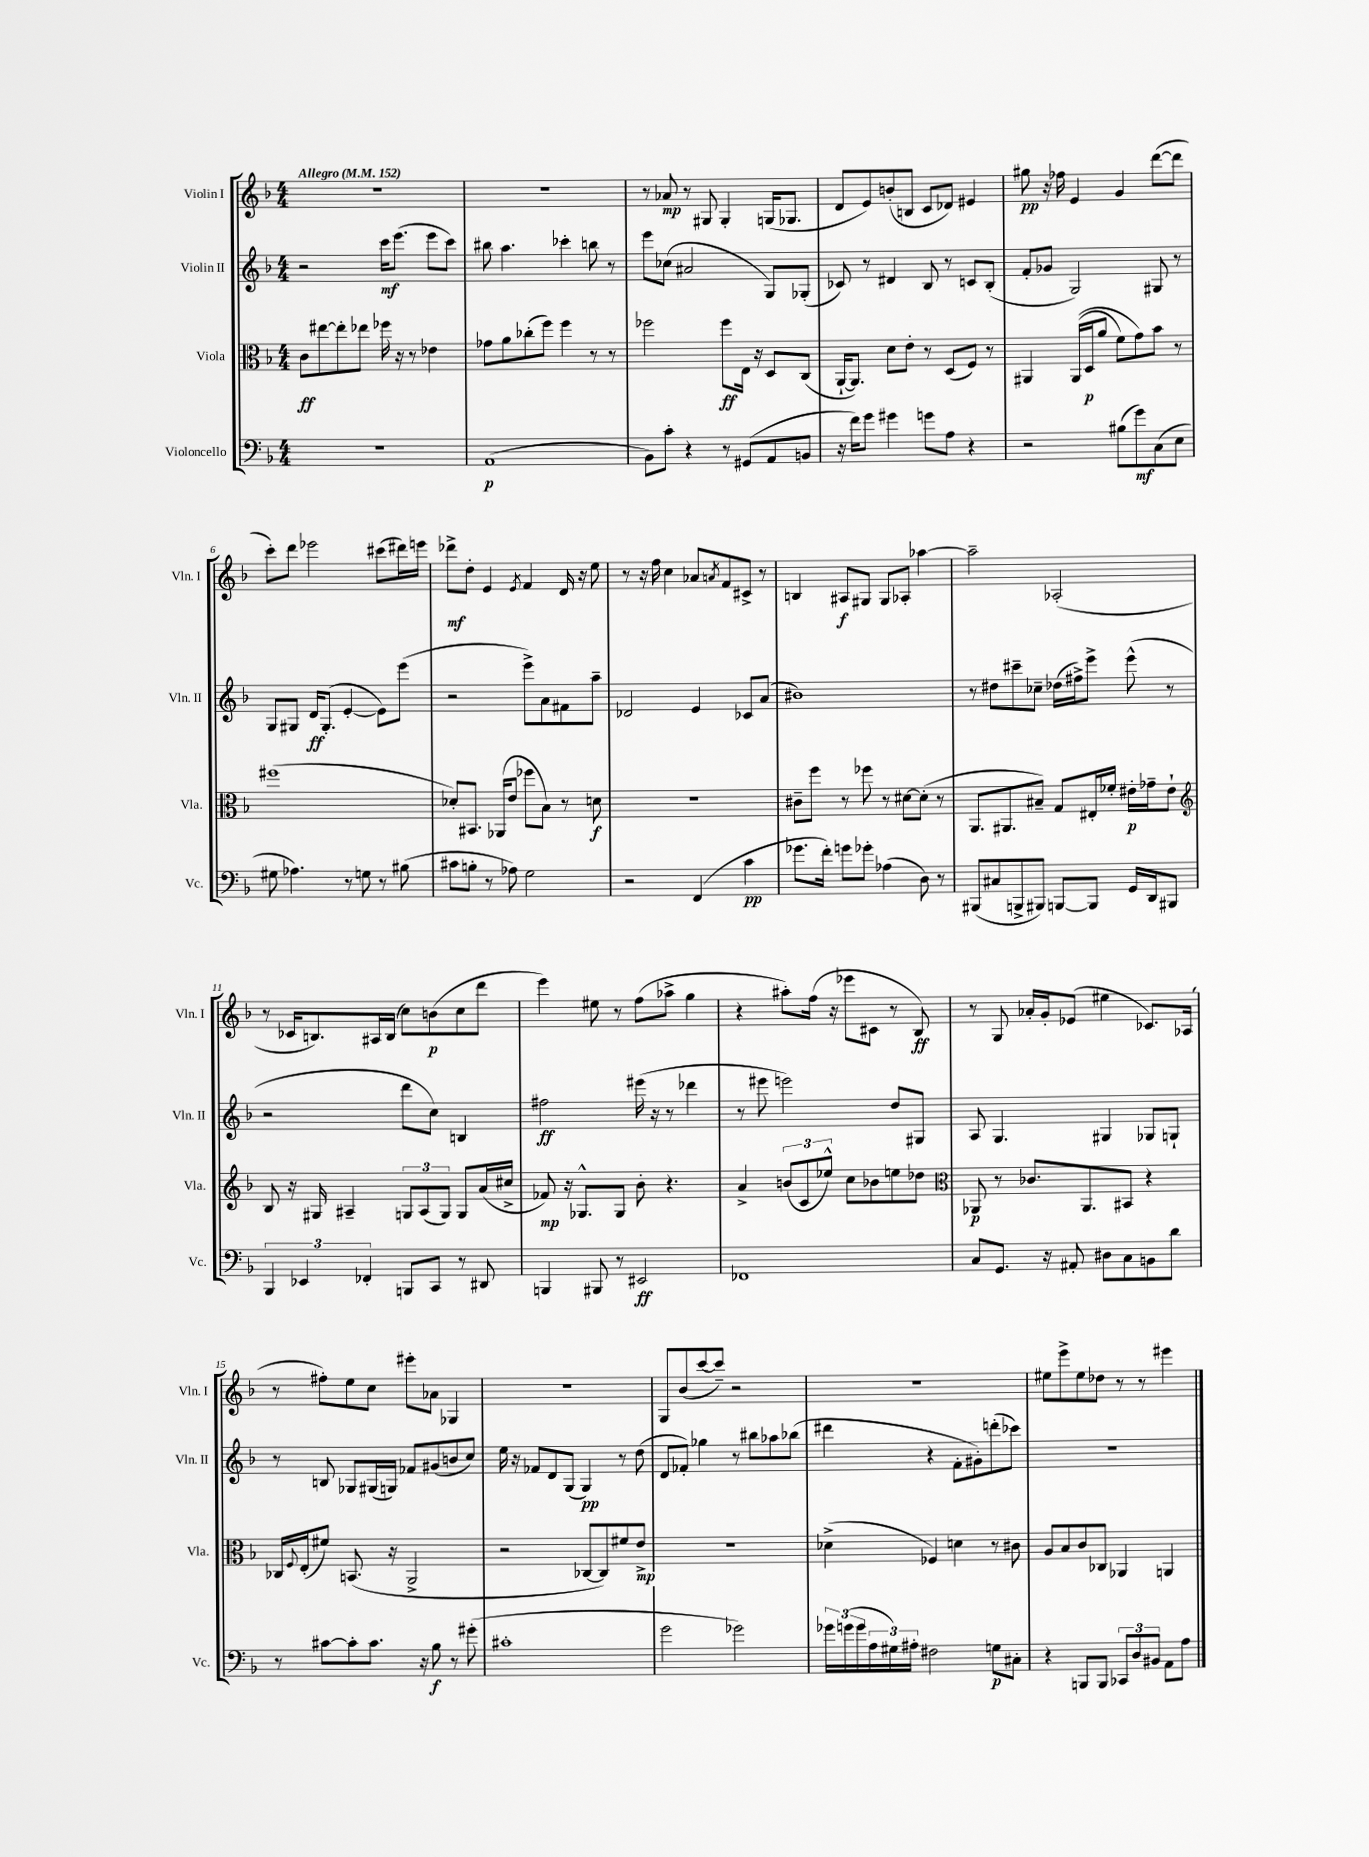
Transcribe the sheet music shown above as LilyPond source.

<<
\new StaffGroup <<
\new Staff = "s0" \with { instrumentName = "Violin I" shortInstrumentName = "Vln. I" } {
    \clef treble \key f \major \numericTimeSignature \time 4/4 \tempo "Allegro" 4 = 152
    R1 |
    R1 |
    r8 aes'8\mp r8 gis8 gis4-. g16( ges8. |
    d'8 e'8) b'8-.( b8 c'8 des'8) eis'4 |
    gis''8\pp r16 fes''16 e'4 g'4 d'''8~( d'''8 |
    c'''8-.) d'''8 ees'''2 cis'''8( dis'''16) e'''16 |
    des'''8->\mf d''8-. e'4 \acciaccatura { e'8 } f'4 d'16 r16 e''8 |
    r8 r16 f''16 c''4 aes'8 \acciaccatura { a'8 } f'8 cis'8-> r8 |
    b4 ais8\f gis8 gis8 aes8-. aes''4~ |
    aes''2-- aes2-.( |
    r8 ces'16 b8.) ais16 b16( c''8) b'8\p( c''8 d'''8 |
    e'''4) eis''8 r8 f''8( aes''8-> g''4 |
    r4 ais''8-.) f''16( r16 ees'''8 cis'8 r8 bes8\ff) |
    r8 g8 aes'16-. g'16-. ees'8( eis''4 ces'8.) aes16( |
    r8 fis''8-.) e''8 c''8 eis'''8-. aes'8 ges4 |
    r1 |
    g8 bes'8( c'''8~ c'''8--) r2 |
    R1 |
    eis''8 e'''8-> eis''8 des''8 r8 r8 eis'''4 \bar "|." |
}
\new Staff = "s1" \with { instrumentName = "Violin II" shortInstrumentName = "Vln. II" } {
    \clef treble \key f \major \numericTimeSignature \time 4/4
    r2 c'''16\mf e'''8.( e'''8 c'''8) |
    bis''8 a''4. ces'''4-. b''8 r8 |
    e'''8 ces''8( ais'2 g8) ges8-.( |
    ces'8) r8 dis'4 bes8 r8 c'8 bes8-.( |
    f'8-. ges'8 g2) gis8 r8 |
    g8 gis8 d'16\ff gis8.-.( e'4~-. e'8) e'''8( |
    r2 e'''8->) a'8 fis'8 a''8-- |
    des'2 e'4 ces'8 a'8( |
    bis'1) |
    r8 dis''8 cis'''8-- ces''8-- des''16( fis''16->) e'''8-> e'''8-^( r8 |
    r2 d'''8 c''8) b4 |
    fis''2\ff eis'''16( r16 r8 des'''4 |
    r8 eis'''8 e'''2) d''8 gis8 |
    a8 g4. gis4 ges8 g8-! |
    r8 b8 ges8 gis16( g16) fes'8 gis'8( b'8 c''8) |
    e''16 r16 fes'8 d'8 g8( g4\pp) r8 d''8( |
    d'8 fes'8-.) ges''4 r8 bis''8 aes''8 bes''8( |
    dis'''4 r4 f'8-. gis'8-.) d'''8-.( ces'''8) |
    R1 \bar "|." |
}
\new Staff = "s2" \with { instrumentName = "Viola" shortInstrumentName = "Vla." } {
    \clef alto \key f \major \numericTimeSignature \time 4/4
    c'8\ff eis''8~ eis''8-. ees''8 fes''16 r16 r8 ees'4 |
    ges'8 a'8 ces''8-.( f''8) f''4 r8 r8 |
    fes''2 fes''8\ff e16 r16 d8 c8( |
    a,16~-! a,8.) d'8 e'8-. r8 d8( f8) r8 |
    ais,4 ais,16(\( d16\p a'8 f'8) g'8\) bes'8 r8 |
    fis''1( |
    des'8-.) bis,8. aes,16( e'8 fes''8 bes8) r8 d'8\f |
    R1 |
    cis'8-- f''8 r8 fes''8 r8 dis'8~ dis'8-.( r8 |
    a,8. ais,8. bis8--) g8 eis16-. fes'16-. eis'16-.\p ges'16-- eis'8-! |
    \clef treble bes8 r16 gis16 ais4-- \tuplet 3/2 { g8 ais8( g8) } g8 a'16( cis''16-> |
    fes'8\mp) r16 ges8.-^ ges8 bes'8-. r4. |
    a'4-> \tuplet 3/2 { b'8( c'8 ees''8-^) } c''8 bes'8 e''8 des''8 |
    \clef alto aes,8\p r8 ces'8. aes,8. bis,8 r4 |
    ces16 \appoggiatura { f8 } e16-.( fis'8) b,8.( r16 a,2-> |
    r2 ces8~ ces8) fis'8 e'8->\mp |
    R1 |
    des'4->( fes4) d'4 r8 cis'8 |
    a8 bes8 c'8 ces8 aes,4 a,4 \bar "|." |
}
\new Staff = "s3" \with { instrumentName = "Violoncello" shortInstrumentName = "Vc." } {
    \clef bass \key f \major \numericTimeSignature \time 4/4
    R1 |
    a,1\p( |
    bes,8) c'8-. r4 r8 gis,8( a,8 b,8 |
    r16 f'16) g'8 gis'4 g'8 a8 r4 |
    r2 bis8( g'8\mf) c8( e8 |
    gis8 aes4.) r8 g8 r8 bis8( |
    cis'8 b8-. r8 aes8) g2 |
    r2 f,4( c'4\pp |
    ges'8. f'16-.) g'8 ges'8-. aes4( d8) r8 |
    bis,,8( cis8 b,,8-> bis,,8) b,,8~ b,,8 g,16 d,16 bis,,8 |
    \tuplet 3/2 { bes,,4 ees,4 fes,4-. } b,,8 c,8 r8 dis,8 |
    b,,4 bis,,8 r8 eis,2\ff |
    fes,1 |
    c8 g,8. r16 ais,8-. dis8 c8 b,8 d'8 |
    r8 cis'8~ cis'8-. cis'8. r16 bes8\f r8 gis'8-.( |
    cis'1-. |
    g'2 ges'2) |
    \tuplet 3/2 { ges'16 g'16( g'16 } \tuplet 3/2 { a16 gis16) ais16-. } fis2 g8\p cis8-. |
    r4 b,,8 b,,8 \tuplet 3/2 { ces,8 d8 bis,8 } a,8 a8 \bar "|." |
}
>>
>>
